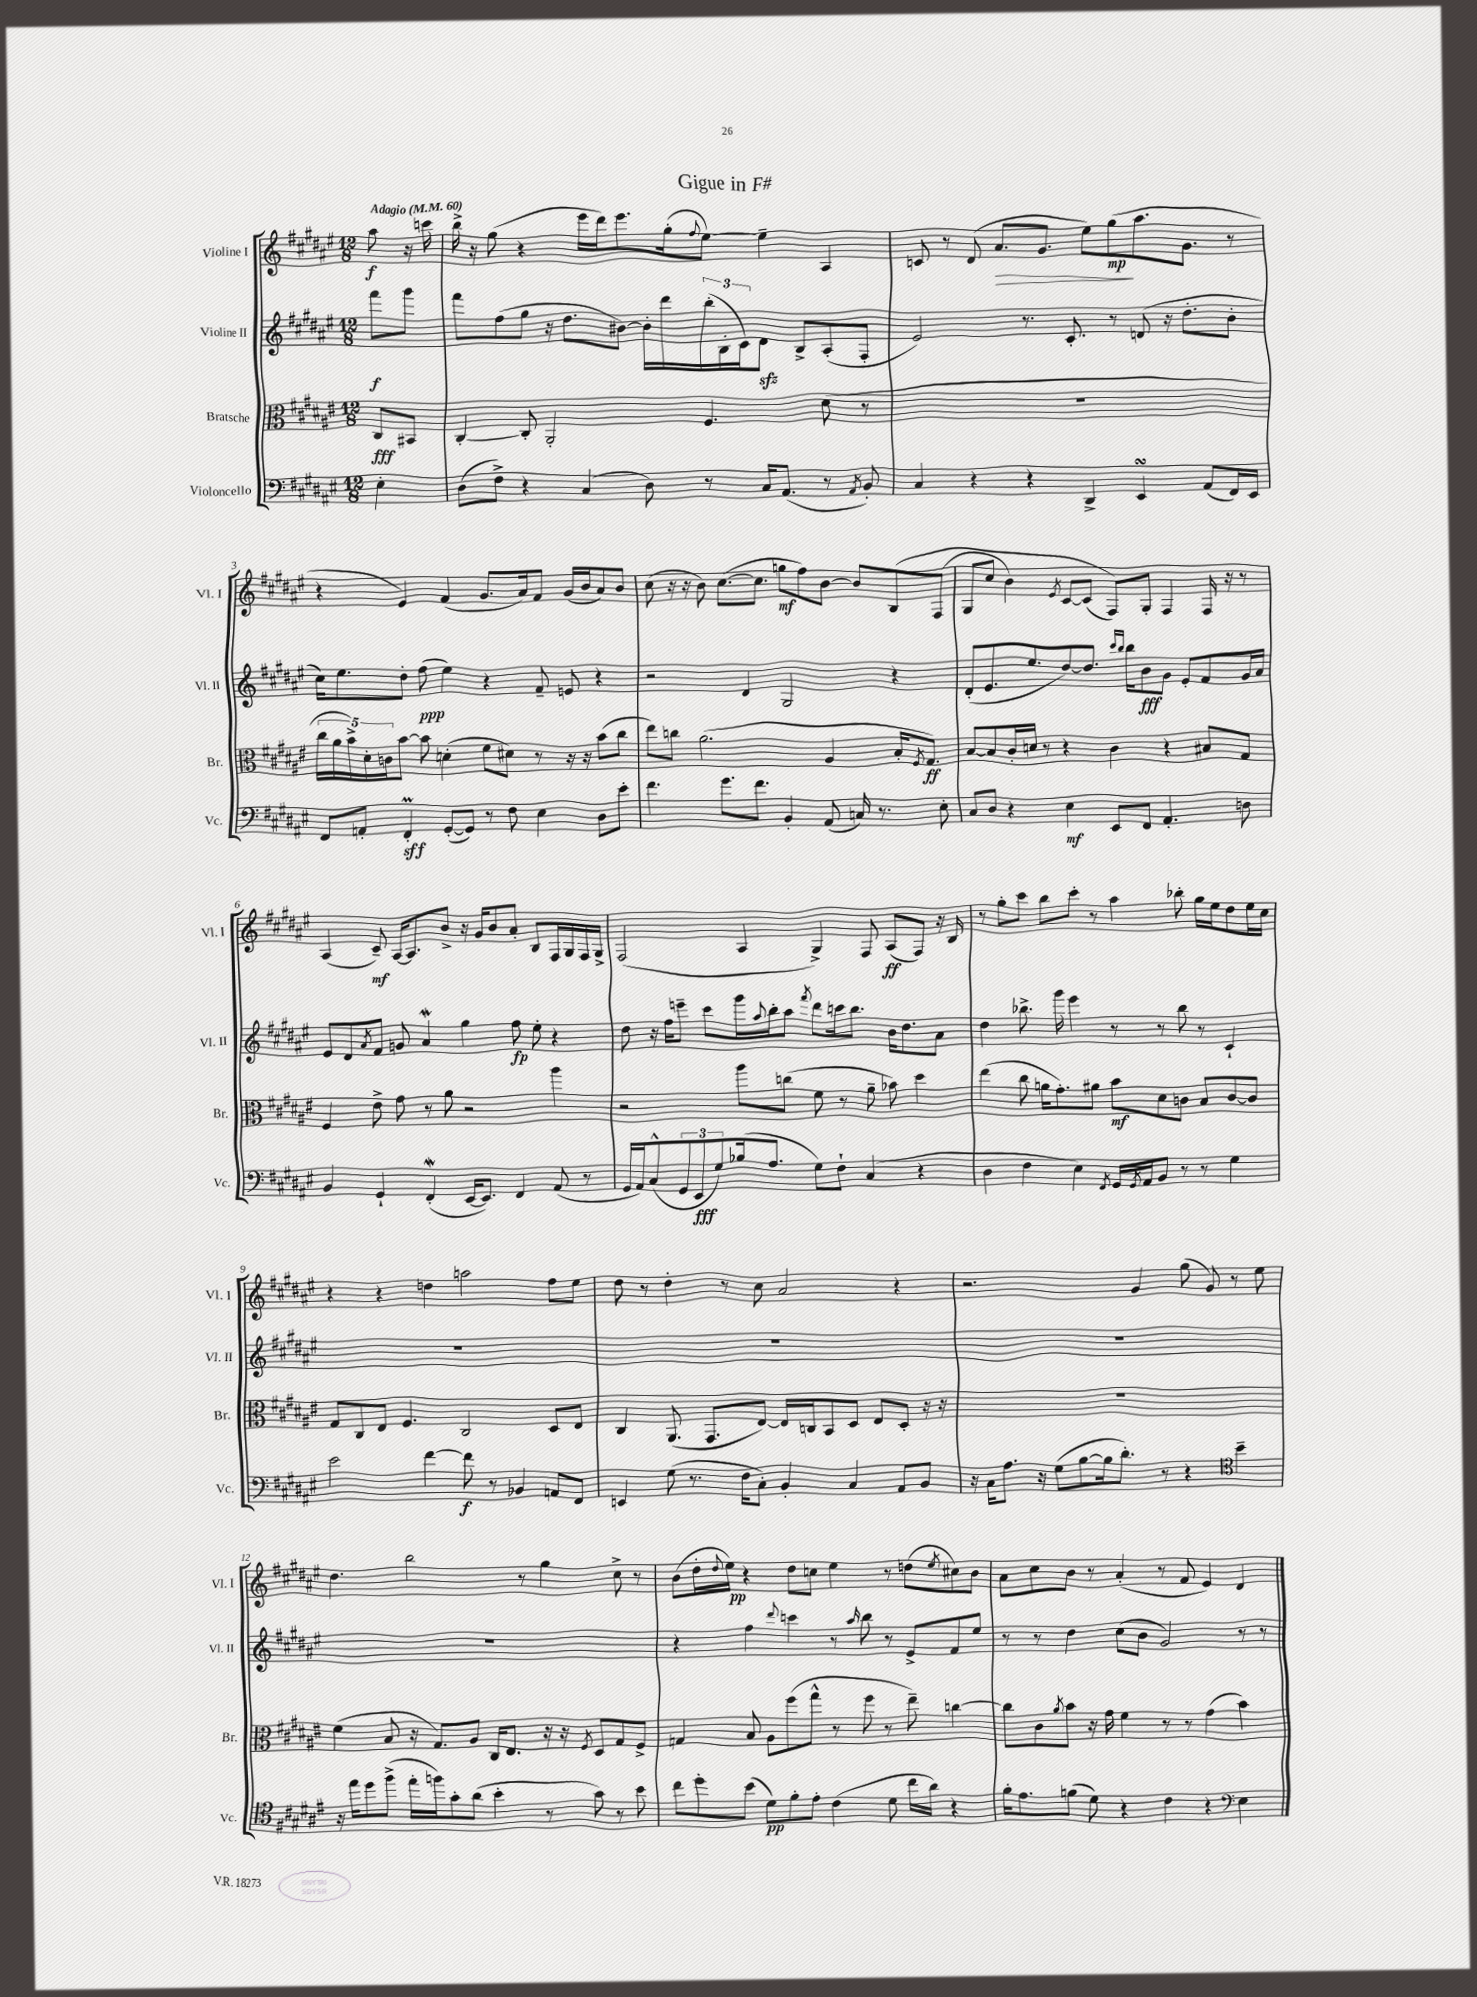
\header { title = "Gigue in F#" }
<<
\new StaffGroup <<
\new Staff = "s0" \with { instrumentName = "Violine I" shortInstrumentName = "Vl. I" } {
    \clef treble \key fis \major \numericTimeSignature \time 12/8 \partial 4 \tempo "Adagio" 4 = 60
    ais''8\f r16 c'''16 |
    b''16-> r16 gis''8( r4 eis'''16 dis'''16) eis'''8. gis''16-.( \appoggiatura { fis''8 } eis''8~) eis''4-- ais4 |
    c'8 r8 dis'8( ais'8.\> gis'8. eis''8) gis''8\mp\!( ais''8. gis'8. r8 |
    r4 eis'4) fis'4( gis'8. ais'16) fis'8 gis'16( b'16 ais'8) b'8 |
    cis''8( r16 r16 b'8) cis''8.~( cis''8. g''8\mf fis''8) b'8~ b'8 b8\( fis8( |
    gis8 cis''8 b'4) \acciaccatura { eis'8 } cis'8~ cis'8( fis8)\) gis8-. fis4 fis16 r16 r8 |
    ais4( cis'8--\mf) ais16~ ais8. b'8-> r16 gis'16 b'8 ais'8-. b8 fis16 gis16 fis16 gis16-> |
    fis2( ais4 gis4->) fis8 ais8\ff( fis8) r16 b16 |
    r8 gis''8-. cis'''8 b''8 cis'''8-. r8 ais''4 bes''8-. gis''16 eis''16 dis''8 eis''16 cis''16 |
    r4 r4 d''4 a''2 fis''8 eis''8 |
    dis''8 r8 dis''4-. r8 cis''8 ais'2 r4 |
    r2. gis'4 gis''8( gis'8) r8 eis''8 |
    dis''4. b''2 r8 gis''4 cis''8-> r8 |
    b'8( dis''16-. \appoggiatura { dis''8 } eis''16\pp) r4 dis''8 c''8 eis''4 r8 d''8( \acciaccatura { eis''8 } cis''8) b'8 |
    ais'8 cis''8 b'8 r8 ais'4-.( r8 fis'8 eis'4) dis'4 \bar "|." |
}
\new Staff = "s1" \with { instrumentName = "Violine II" shortInstrumentName = "Vl. II" } {
    \clef treble \key fis \major \numericTimeSignature \time 12/8 \partial 4
    fis'''8\f gis'''8 |
    fis'''8 fis''8( gis''8 r16 dis''8. bis'8~) bis'16-. dis'''16 \tuplet 3/2 { b''16-.( b16-. cis'16) } dis'8\sfz b8-> ais8-.( fis8-. |
    eis'2) r8. cis'8.-. r8 d'8( r16 dis''8.-. b'8-. |
    cis''16) eis''8. dis''8-. fis''8\ppp( eis''4) r4 fis'8-- e'8 r4 |
    r2 dis'4 gis2 r4 |
    dis'8-.( eis'8. eis''8. dis''8~) dis''8. \grace { cis'''16 b''16 } b''16 b'8\fff gis'8 eis'8-. fis'8 gis'16 ais'16 |
    eis'8 dis'8 \acciaccatura { ais'8 } fis'8 g'8 ais'4\mordent gis''4 fis''8\fp eis''8-. r4 |
    dis''8 r16 fis''16 e'''8-- cis'''8 gis'''16 \appoggiatura { ais''8 } b''16-. ais''8 \acciaccatura { fis'''8 } dis'''8 c'''16 b''8. b'16 dis''8. ais'8 |
    dis''4 bes''8.-> gis'''16 eis'''4 r8 r8 bes''8 r8 cis'4-! |
    R1. |
    R1. |
    R1. |
    R1. |
    r4 fis''4 \appoggiatura { dis'''8 } c'''4 r8 \grace { ais''16 } b''8 r8 eis'8-> fis'8 eis''8 |
    r8 r8 dis''4 cis''8( b'8 gis'2) r8 r8 \bar "|." |
}
\new Staff = "s2" \with { instrumentName = "Bratsche" shortInstrumentName = "Br." } {
    \clef alto \key fis \major \numericTimeSignature \time 12/8 \partial 4
    cis8\fff bis,8 |
    cis4~-. cis8-. ais,2-. fis4. dis'8( r8 |
    R1. |
    \tuplet 5/4 { cis''16 ais'16 b'16->) dis'16-. c'16 } b'8~ b'8 d'4-.( fis'8 dis'8) r8 r16 r16 b'8( cis''8 |
    eis''8) c''8 ais'2.( ais4 b16-. \acciaccatura { fis8 } gis8.\ff) |
    b8~ b8 cis'16-. d'16 r8 r4 cis'4 r4 bis8 gis8 |
    fis4 eis'8-> gis'8 r8 ais'8 r2 ais''4 |
    r2 ais''8 c''8( fis'8 r8 ais'8-- bes'8) dis''4 |
    eis''4( cis''8 a'16 gis'8.-.) ais'8 b'8\mf dis'8 c'8 b8 c'8~ c'8 |
    gis8 cis8 eis8 fis4. cis2 dis8 eis8 |
    cis4 ais,8.( gis,8. eis8~) eis16 c16 b,8 dis8 eis8 dis8-. r16 r16 |
    R1. |
    fis'4( b8 r16 gis8.) ais8 cis16 eis8. r16 r16 \acciaccatura { fis8 } dis8 gis8 fis8-> |
    g4 b8 ais8 fis''8( gis''8-^ r8 fis''8 r8 eis''8--) c''4~ |
    c''8 cis'8 \acciaccatura { ais'8 } b'8 r16 gis'16 fis'4 r8 r8 gis'4( b'4) \bar "|." |
}
\new Staff = "s3" \with { instrumentName = "Violoncello" shortInstrumentName = "Vc." } {
    \clef bass \key fis \major \numericTimeSignature \time 12/8 \partial 4
    eis4-. |
    dis8( fis8->) r4 cis4( dis8) r8 cis16 ais,8.( r8 \acciaccatura { ais,8 } b,8-.) |
    cis4 r4 r4 dis,4-> eis,4\turn ais,8( fis,16) eis,16 |
    fis,8 a,8-. fis,4-.\prall\sff gis,8~-.( gis,8) r8 fis8 eis4 dis8 eis'8-. |
    fis'4. gis'8. fis'8. b,4-. ais,8( c16) r8. eis8-. |
    cis8 dis8 r4 eis4\mf eis,8 fis,8 ais,4.-. d8 |
    b,4 gis,4-! fis,4-.\mordent( eis,16~ eis,8.) fis,4 ais,8( r8 |
    gis,16 ais,16) cis8-^( \tuplet 3/2 { gis,8 eis,8\fff gis8) } bes16( ais8. gis8) fis8-! cis4( r4 |
    dis4 fis4 eis4) \acciaccatura { fis,8 } gis,16 \acciaccatura { gis,8 } ais,16 b,8 r8 r8 gis4 |
    eis'2 fis'4~ fis'8\f r8 bes,4 a,8 fis,8 |
    e,4 gis8( r8. fis16 cis8-.) b,4-. cis4 ais,8 b,8 |
    r16 cis16 ais8. r16 gis8( b8~ b16 dis'8.-.) r8 r4 \clef tenor b'4-- |
    r16 eis''16 dis''8 fis''8->( eis''16-. f''16) gis'8-. ais'8( b'4-. r8 gis'8) r8 b'8 |
    cis''8 dis''8-. b'8( dis'8\pp) fis'8-. eis'8-. cis'4( dis'8 cis''16 ais'16) r4 |
    fis'16-. eis'8. f'8( dis'8) r4 cis'4 r4 \clef bass eis4 \bar "|." |
}
>>
>>
